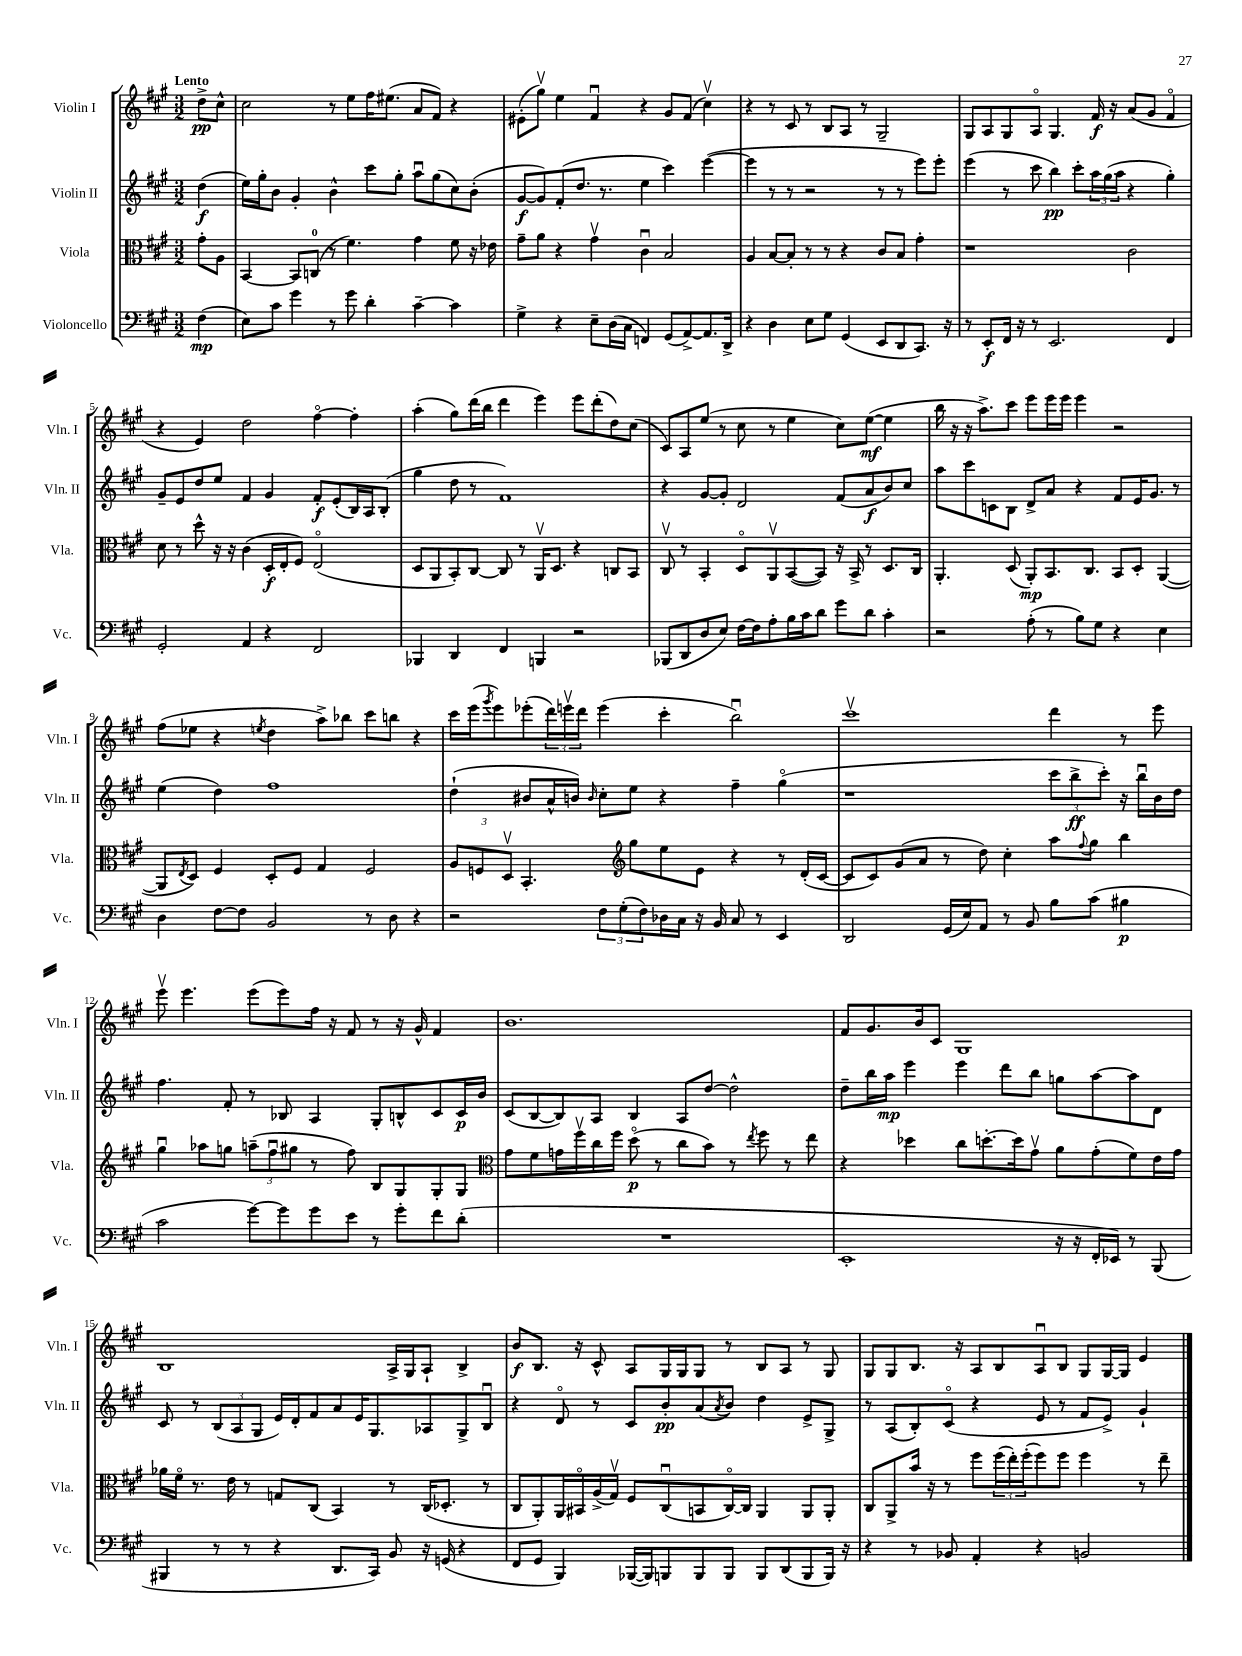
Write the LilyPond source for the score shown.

<<
\new StaffGroup <<
\new Staff = "s0" \with { instrumentName = "Violin I" shortInstrumentName = "Vln. I" } {
    \clef treble \key a \major \numericTimeSignature \time 3/2 \partial 4 \tempo "Lento"
    d''8->\pp cis''8-^ |
    cis''2 r8 e''8 fis''16 eis''8.( a'8 fis'8) r4 |
    eis'8-.( gis''8\upbow) e''4 fis'4\downbow r4 gis'8 fis'8( cis''4\upbow) |
    r4 r8 cis'8 r8 b8 a8 r8 gis2-- |
    gis8 a8 gis8 a8\flageolet gis4. fis'16\f r16 a'8( gis'8 fis'4\flageolet |
    r4 e'4) d''2 fis''4~\flageolet fis''4-. |
    a''4-.( gis''8) d'''16( b''16 d'''4 e'''4) e'''8 d'''8-.( d''8) cis''8( |
    cis'8) a8 e''8( r8 cis''8 r8 e''4 cis''8) e''8~\mf( e''4 |
    b''16 r16 r16 a''8.->) cis'''8 e'''8 e'''16 e'''16 e'''4 r2 |
    fis''8( ees''8 r4 \acciaccatura { e''8 } d''4 a''8->) bes''8 cis'''8 b''8 r4 |
    cis'''16 e'''16( \acciaccatura { gis'''8 } e'''8) ees'''8-.( \tuplet 3/2 { d'''16) e'''16\upbow d'''16 } e'''4( cis'''4-. b''2\downbow) |
    cis'''1\upbow d'''4 r8 e'''8 |
    e'''8\upbow e'''4. e'''8( e'''8) fis''16 r16 fis'8 r8 r16 gis'16-^ fis'4 |
    b'1. |
    fis'8 gis'8. b'16 cis'8 gis1 |
    b1 a16-> gis16 a8-! b4-> |
    b'8\f b8. r16 cis'8-^ a8 gis16 gis16 gis8 r8 b8 a8 r8 gis8 |
    gis8 gis8 b8. r16 a8 b8 a8\downbow b8 gis8 gis16~ gis16 e'4 \bar "|." |
}
\new Staff = "s1" \with { instrumentName = "Violin II" shortInstrumentName = "Vln. II" } {
    \clef treble \key a \major \numericTimeSignature \time 3/2 \partial 4
    d''4\f( |
    e''16) gis''16-. b'8 gis'4-. b'4-^ cis'''8 gis''8-. a''8\downbow gis''8( cis''8) b'8-.( |
    gis'8~\f gis'8) fis'8-.( d''8. r8. e''4 cis'''4) e'''4~( |
    e'''4 r8 r8 r2 r8 r8 e'''8) e'''8-. |
    e'''4( r8 cis'''8 b''4\pp) cis'''8-. \tuplet 3/2 { a''16 gis''16( a''16 } r4 gis''4-.) |
    gis'8-- e'8 d''8 e''8 fis'4 gis'4 fis'8-.\f e'8-.( b16) a16 b8-.( |
    gis''4 d''8 r8 fis'1) |
    r4 gis'8~ gis'8-. d'2 fis'8( a'8\f b'8) cis''8 |
    a''8 cis'''8 c'8 b8 d'8-> a'8 r4 fis'8 e'16 gis'8. r8 |
    e''4( d''4) fis''1 |
    d''4-!( bis'8 a'16-^ b'16) \grace { b'16 } cis''8-. e''8 r4 fis''4-- gis''4\flageolet( |
    r1 \tuplet 3/2 { cis'''8 b''8->\ff cis'''8-.) } r16 b''16\downbow b'16 d''16 |
    fis''4. fis'8-. r8 bes8 a4 gis8-. b8-^ cis'8 cis'16\p b'16 |
    cis'8( b8~ b8) a8 b4 a8 d''8~ d''2-^ |
    d''8-- b''16 a''16\mp e'''4 e'''4 d'''8 b''8 g''8 a''8~ a''8 d'8 |
    cis'8 r8 \tuplet 3/2 { b8( a8 gis8 } e'16) d'16-. fis'8 a'8 e'16 gis8. aes8 gis8-> b8\downbow |
    r4 d'8\flageolet r8 cis'8 b'8-.\pp a'8( \acciaccatura { a'8 } b'8) d''4 e'8-> gis8-> |
    r8 a8( b8-.) cis'8\flageolet( r4 e'8 r8 fis'8 e'8->) gis'4-! \bar "|." |
}
\new Staff = "s2" \with { instrumentName = "Viola" shortInstrumentName = "Vla." } {
    \clef alto \key a \major \numericTimeSignature \time 3/2 \partial 4
    gis'8-. a8 |
    b,4~ b,8 c8-0( r8 fis'4.) gis'4 fis'8 r16 ees'16 |
    gis'8-- a'8 r4 gis'4\upbow cis'4\downbow b2 |
    a4 b8~ b8-. r8 r8 r4 cis'8 b8 gis'4-. |
    r1 cis'2 |
    d'8 r8 d''8-^ r16 r16 cis'4( d16-.\f e16-. fis8) e2\flageolet( |
    d8 a,8 b,8-.) cis8~ cis8 r8 a,16\upbow d8. r4 c8 b,8 |
    cis8\upbow r8 b,4-. d8\flageolet a,8\upbow b,8~( b,8) r16 b,16-> r8 d8. cis16 |
    a,4.-. d8( a,8-.\mp) b,8. cis8. b,8 d8-. a,4~( |
    a,8 \acciaccatura { e8 } d8) fis4 d8-. fis8 gis4 fis2 |
    \tuplet 3/2 { a8 f8 d8\upbow } b,4.-. \clef treble gis''8 e''8 e'8 r4 r8 d'16-.( cis'16~ |
    cis'8 cis'8) gis'8( a'8 r8 d''8) cis''4-. a''8 \appoggiatura { fis''8 } gis''8 b''4 |
    gis''4\downbow aes''8 g''8 \tuplet 3/2 { a''8--( fis''8\downbow gis''8 } r8 fis''8) b8 gis8 gis8-. gis8 |
    \clef alto gis'8 fis'8 g'16 fis''16\upbow cis''16 fis''16 d''8\flageolet\p( r8 cis''8 b'8) r8 \acciaccatura { e''8 } fis''8 r8 e''8 |
    r4 des''4 cis''8 d''8.~-. d''16 gis'8\upbow a'8 gis'8-.( fis'8) e'16 gis'16 |
    aes'16 fis'16\flageolet r8. e'16 r8 g8 cis8( b,4) r8 cis16( des8.-. r8 |
    cis8 a,8-.) a,16 bis,16\flageolet a16->( gis16\upbow) fis8 cis8\downbow( b,8 cis16~\flageolet) cis16 a,4 a,8 a,8-. |
    cis8 a,8-> b'16 r16 r8 fis''8 \tuplet 3/2 { fis''16( e''16-.) fis''16-.( } fis''8) fis''8 fis''4 r8 e''8-- \bar "|." |
}
\new Staff = "s3" \with { instrumentName = "Violoncello" shortInstrumentName = "Vc." } {
    \clef bass \key a \major \numericTimeSignature \time 3/2 \partial 4
    fis4\mp( |
    e8) cis'8 gis'4 r8 gis'8 d'4-. cis'4~-- cis'4 |
    gis4-> r4 e8-- d16( cis16 f,4) gis,8( a,8~->) a,8. d,16-> |
    r4 d4 e8 gis8 gis,4( e,8 d,8 cis,8.) r16 |
    r8 e,8-.\f fis,16 r16 r8 e,2. fis,4 |
    gis,2-. a,4 r4 fis,2 |
    bes,,4 d,4 fis,4 b,,4 r2 |
    bes,,8( d,8 d8 e8) fis16~ fis16 a8-. b16 cis'16 d'8 gis'8 d'8 cis'4-. |
    r2 a8-.( r8 b8) gis8 r4 e4 |
    d4 fis8~ fis8 b,2 r8 d8 r4 |
    r2 \tuplet 3/2 { fis8 gis8-.( fis8) } des16 cis16 r16 b,16 cis8 r8 e,4 |
    d,2 gis,16( e16) a,8 r8 b,8 b8 cis'8( bis4\p |
    cis'2 gis'8~) gis'8 gis'8 e'8 r8 gis'8-. fis'8 d'8-.( |
    R1. |
    e,1-. r16 r16 fis,16-. ees,16) r8 b,,8( |
    bis,,4 r8 r8 r4 d,8. cis,16) b,8 r16 g,16( r4 |
    fis,8 gis,8 b,,4) bes,,16~( bes,,16) b,,8 b,,8 b,,8 b,,8 d,8( b,,8 b,,16) r16 |
    r4 r8 bes,8 a,4-. r4 b,2 \bar "|." |
}
>>
>>
